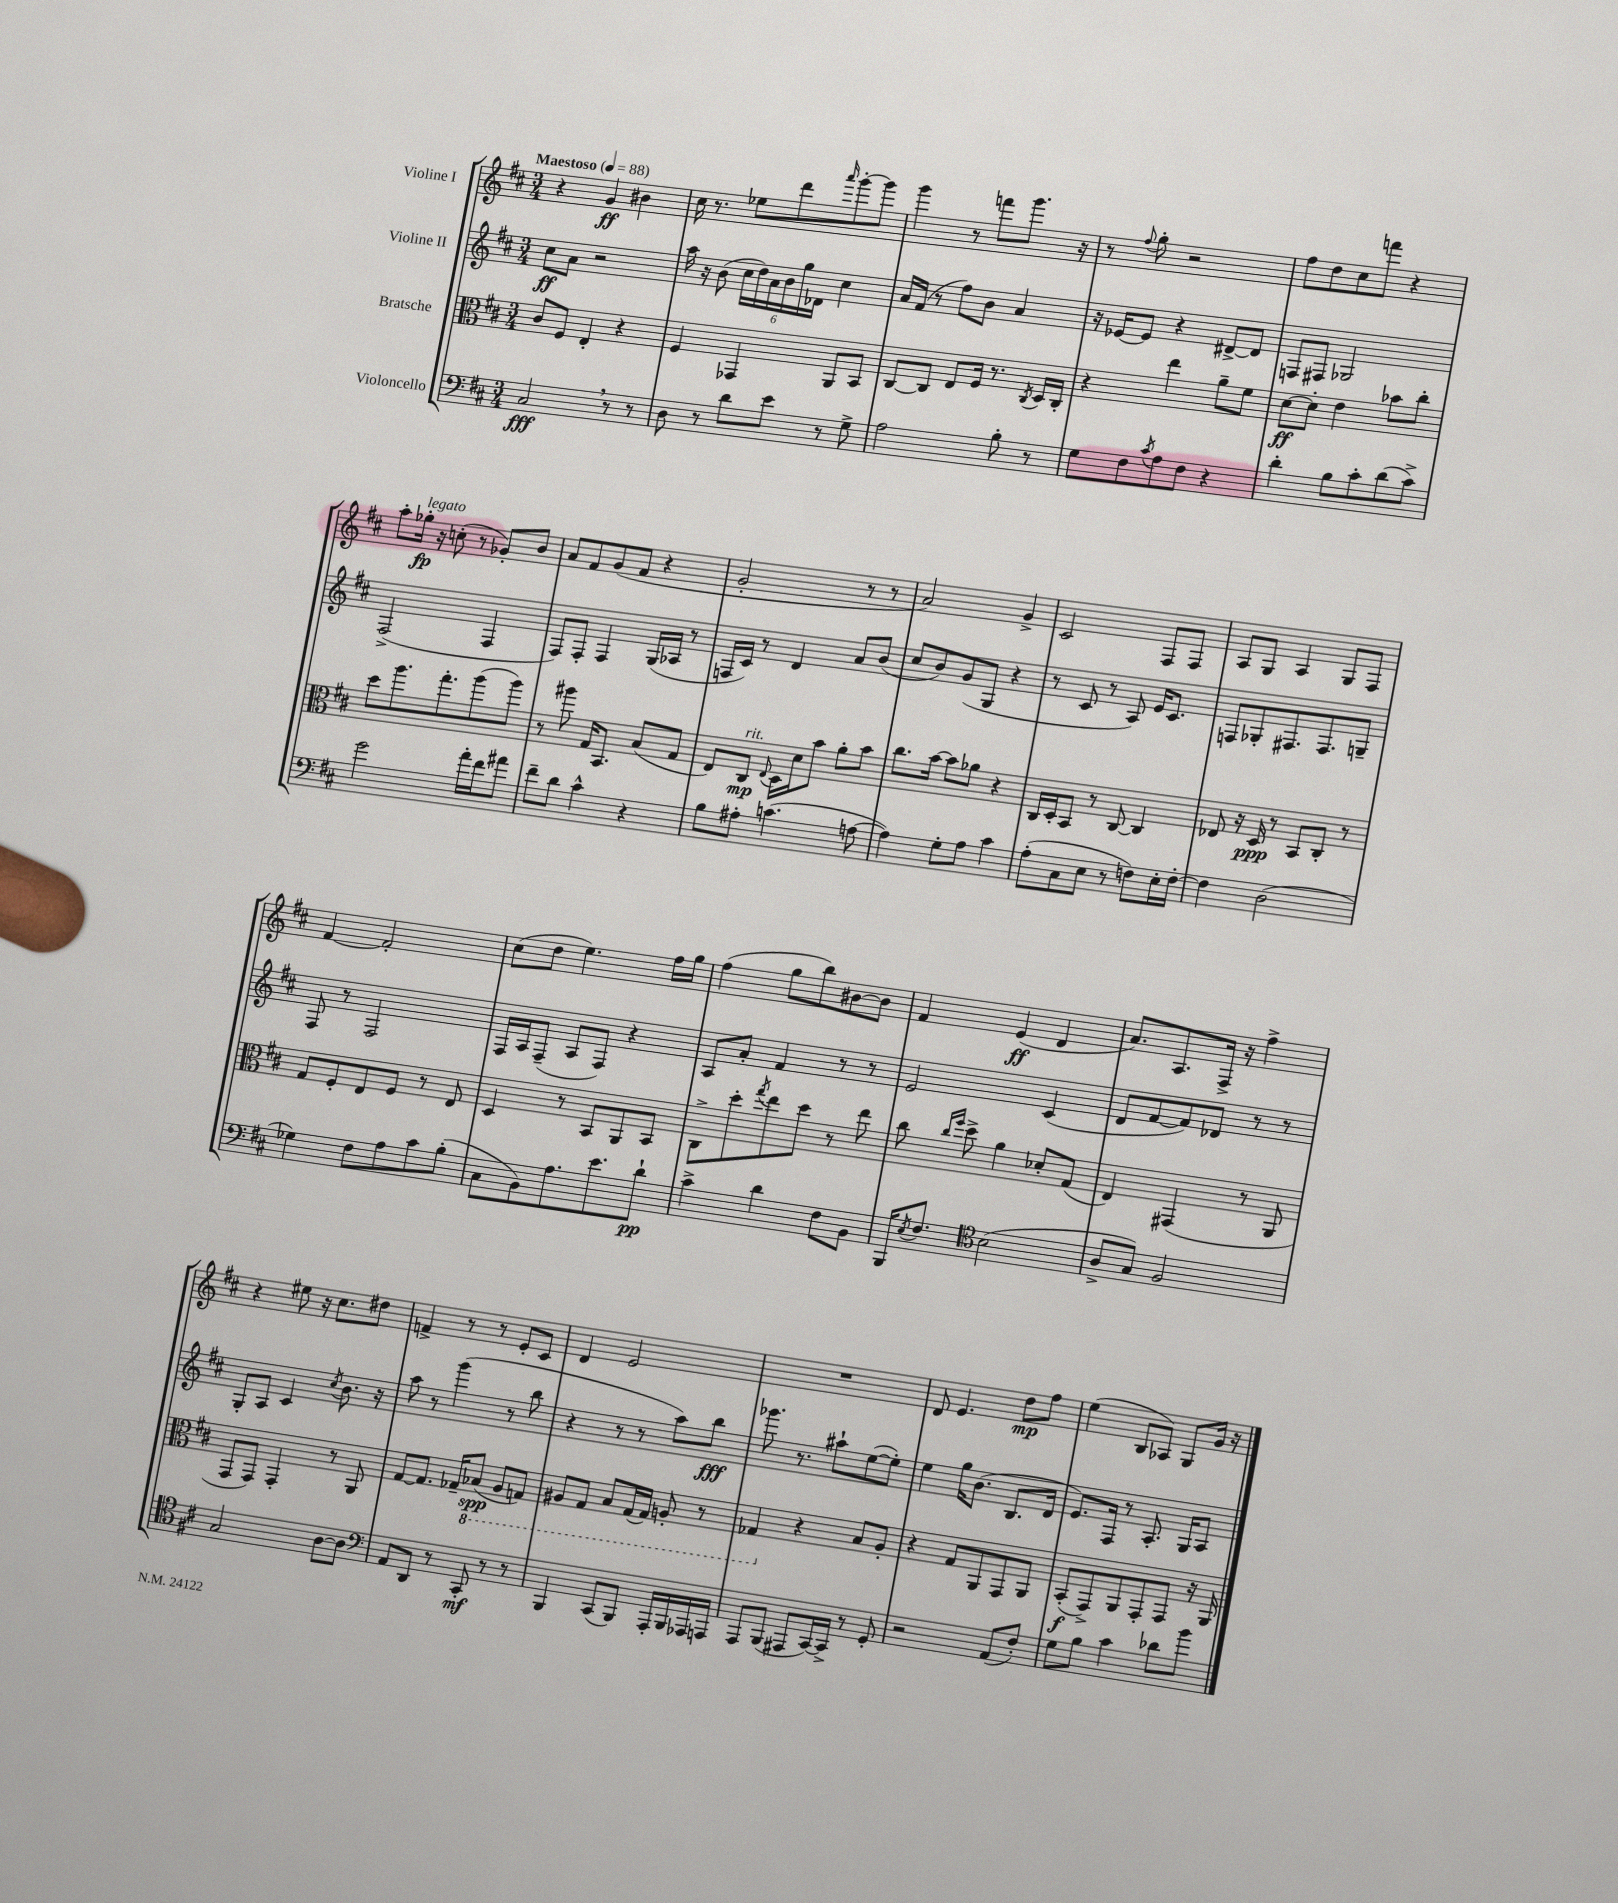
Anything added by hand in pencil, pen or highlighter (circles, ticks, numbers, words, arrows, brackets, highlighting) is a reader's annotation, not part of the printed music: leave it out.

**kern	**kern	**kern	**kern
*staff4	*staff3	*staff2	*staff1
*clefF4	*clefC3	*clefG2	*clefG2
*k[f#c#]	*k[f#c#]	*k[f#c#]	*k[f#c#]
*M3/4	*M3/4	*M3/4	*M3/4
*MM88	*MM88	*MM88	*MM88
2C#	8c#	8cc#	4r
.	8F#	8a	.
.	4E'	2r	4g
8r	4r	.	4b#
8r	.	.	.
=	=	=	=
8D	4F#	16aa	16cc#
.	.	16r	8.r
8r	.	(8b	.
8d	4GG-	24cc#	8ee-
.	.	24dd)	.
.	.	24a	.
8e	.	24b	8ddd
.	.	24gg	.
.	.	24d-	.
.	.	.	16qqaaa
8r	8AA	4cc#	[8ggg'
8G^	8BB	.	8ggg]
=	=	=	=
2A	[8C#	16a	4ggg
.	.	(16f#	.
.	8C#]	8r	.
.	8E	8ff#)	8r
.	16F#	8b	8fff
.	8.r	.	.
8B'	.	4a	8.ggg
.	8qC#	.	.
8r	16D	.	.
.	16C#'	.	16r
=	=	=	=
8G	4r	16r	8r
.	.	[16e-	.
.	.	.	8qqff#
8F#	.	8e-]	8gg'
8qc#	.	.	.
8A	4ee	4r	2r
8F#	.	.	.
4r	8a~	[8d#^	.
.	8f#	8d#]	.
=	=	=	=
4d'	[8d	8F	8ff#
.	8d']	8F#	8dd
8B	4e	2G-	8cc#
8c#'	.	.	8fff
(8d	8b-	.	4r
8c#^)	8cc#'	.	.
=	=	=	=
2g	8dd	(2F#^	8aa'
.	8.aa	.	16gg-'
.	.	.	16r
.	.	.	(8cc'
.	8.gg'	.	.
.	.	.	8r
16a'	(8aa	4F#	8g-')
16f#	.	.	.
8a#	8aa)	.	8b
=	=	=	=
8f#~	8r	8F#)	8a
8d	8aa#	8F#'	8f#
4c#^^	16G	4F#	(8g
.	8.BB	.	.
.	.	.	8f#
4r	(8B	(16G	4r
.	.	16A-	.
.	8G	8r	.
=	=	=	=
8B	8E)	16F	2g'
.	.	16c#)	.
8A#'	8C#	8r	.
.	8qqE	.	.
(4.c	16D	4d	.
.	16d	.	.
.	8b	.	.
.	8a'	8a	8r
[8A	8b	(8b	8r
=	=	=	=
4A])	8.cc#	8cc#	2a)
.	.	8b)	.
.	[16b	.	.
8G'	8b]	(8g	.
8A	8a-	8G	.
4c#	4r	4r	4g^
=	=	=	=
(8A'	16C#	8r	2c#
.	16D'	.	.
8C#	8BB	8c#	.
8E	8r	8r	.
8r	[8C#	8A)	.
8F)	4C#]	16e	8F#
.	.	8.c#	.
16E'	.	.	8F#
[16F'	.	.	.
=	=	=	=
4F]	8E-	8F	8A
.	16r	8G-'	8G
.	16D	.	.
(2D	8r	8.F#	4A
.	8BB	.	.
.	.	8.F#	.
.	8C#'	.	8G
.	8r	8G~	8F#
=	=	=	=
4G-)	8G	8F#	[4f#
.	8F#'	8r	.
8F#	8E	2F#	2f#']
8A	8F#	.	.
8c#	8r	.	.
(8B'	8E	.	.
=	=	=	=
8C#	4D	16F#	(8cc#
.	.	16A	.
8BB)	.	(8F#~	8dd
8.A	8r	8A	4.ee)
.	8BB	8F#)	.
8.e	.	.	.
.	8AA	4r	.
8d`	8BB	.	16ff#
.	.	.	16gg
=	=	=	=
4c#^	8C#^	8A	(4ff#
.	8dd'	8a'	.
.	8qgg	.	.
4d	8ee	4f#	8gg
.	8dd	.	8bb)
8F#	8r	8r	[8b#
8BB	8ee	8r	8b#]
=	=	=	=
16BBB	8cc#	2e	4f#
8qE	.	.	.
8.F#	.	.	.
.	16qqcc#	.	.
.	16qqff#	.	.
.	8dd^	.	.
*clefC4	*	*	*
(2B	4a	.	(4e
.	8d-'	(4c#	4d
.	(8G	.	.
=	=	=	=
8A^	4E)	8d	8.a)
8G)	.	[8f#	.
.	.	.	8.A
2F#	(4GG#	8f#])	.
.	.	8d-	16F#^
.	.	.	16r
.	8r	8r	4ff#^
.	8AA	8r	.
=	=	=	=
2G	8GG	8G'	4r
.	8GG)	8A	.
.	4GG'	4c#	8ee#
.	.	.	16r
.	.	.	8.cc#
.	.	8qcc#	.
[8A	8r	8.b	.
8A]	8AA	.	8dd#
.	.	16r	.
=	=	=	=
*clefF4	*	*	*
8AA	[8G	8aa	4f^
8DD	8.G]	8r	.
8r	.	(4ggg	8r
.	16G-~	.	.
8CC#'	(8BB-	.	8r
8r	8AA	8r	8e'
8r	8GG)	8bb	8c#
=	=	=	=
4BBB	8AA#	4r	4d
.	8GG	.	.
(8CC#	8BB	8r	2e
8BBB)	(16GG	8r	.
.	16GG)	.	.
16AAA'	8AA'	8aa)	.
16BBB	.	.	.
16AAA-	8r	8bb	.
16AAA	.	.	.
=	=	=	=
8AAA	4GG-	8.ggg-	2.r
(8BBB	.	.	.
.	.	8.r	.
8AAA#	4r	.	.
[16CC#)	.	8aa#`	.
16CC#^]	.	.	.
8r	8B	([8ee	.
8GG'	8A'	8ee'])	.
=	=	=	=
2r	4r	4ee	8d
.	.	.	4.e
.	8G	16gg	.
.	.	(8.b	.
.	8AA	.	.
(8AA	8GG	8.B	8dd
8F#')	8AA	.	8ff#
.	.	16d	.
=	=	=	=
8G	(8BB'	8.e)	(4ee
8B	8GG^)	.	.
.	.	16F#	.
4c#	8AA	8r	8B
.	8GG'	8.A'	8A-)
8d-	8GG	.	8G
.	.	16G	.
8b	16r	8A	16g
.	16AA	.	16r
==	==	==	==
*-	*-	*-	*-
